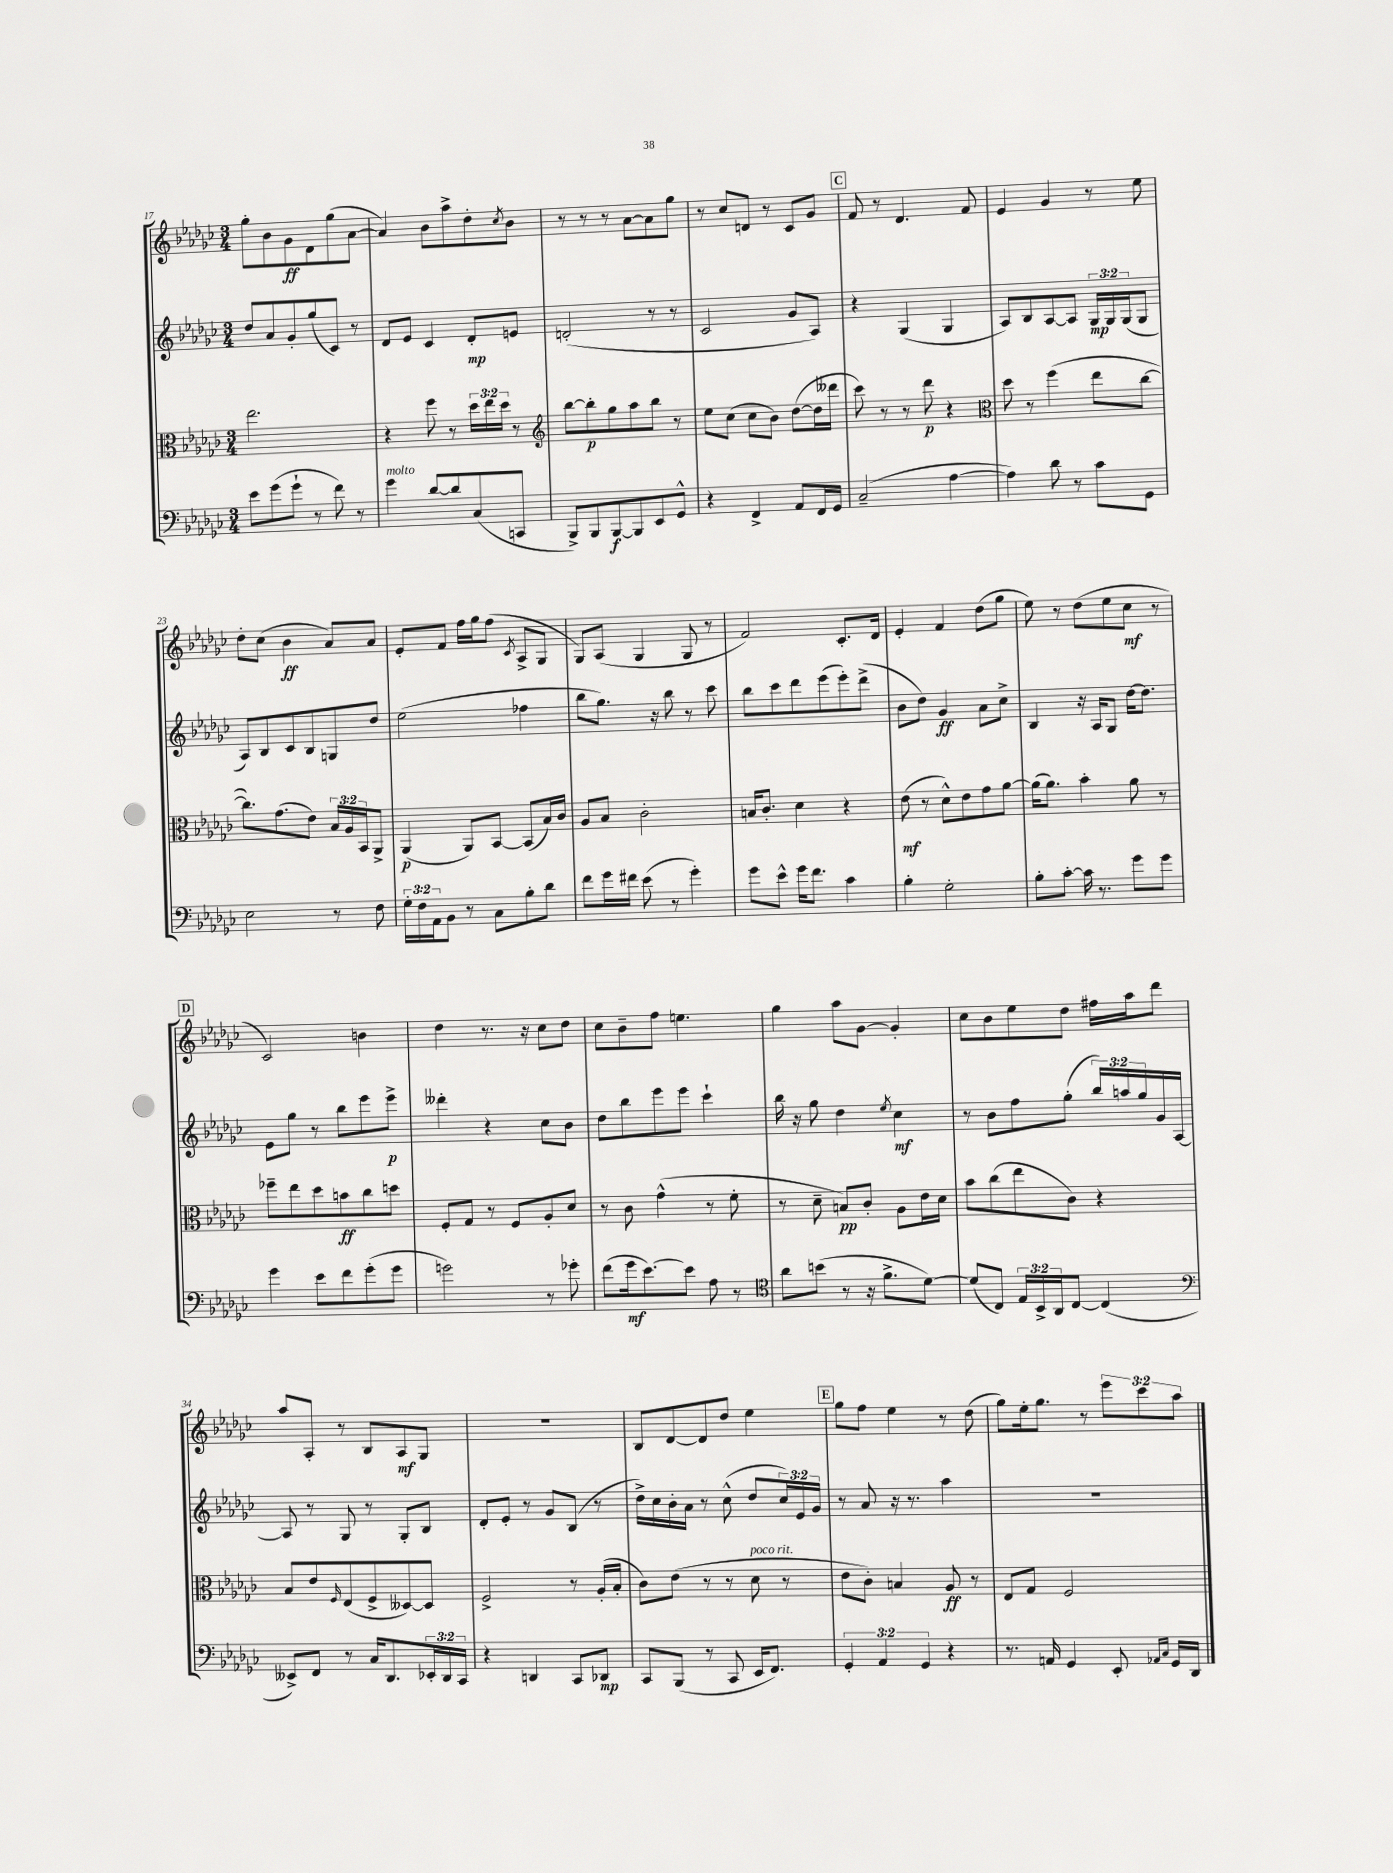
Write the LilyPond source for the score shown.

<<
\new StaffGroup <<
\new Staff = "s0" {
    \clef treble \key ges \major \numericTimeSignature \time 3/4 \override Staff.TupletNumber.text = #tuplet-number::calc-fraction-text
    ges''8-. bes'8 ges'8\ff des'8 ges''8( aes'8~ |
    aes'4) bes'8 aes''8-> des''8-. \acciaccatura { ces''8 } bes'8 |
    r8 r8 r8 aes'8~ aes'8 ges''8 |
    r8 ces''8 d'8 r8 ces'8 ges'8 |
    \mark \markup { \box "C" } f'8 r8 des'4. f'8 |
    ees'4 ges'4 r8 ees''8 |
    des''8-. ces''8( bes'4\ff aes'8) aes'8 |
    ees'8-. f'8 f''16 ges''16 f''8( \acciaccatura { ces'8 } aes8-> ges8 |
    ges8) aes8( ges4 ges8 r8 |
    f'2) ces'8.-. des'16 |
    ees'4-. f'4 des''8( ges''8 |
    ees''8) r8 des''8( ees''8 ces''8\mf r8 |
    \mark \markup { \box "D" } ces'2) b'4 |
    des''4 r8. r16 ces''8 des''8 |
    ces''8 bes'8-- f''8 e''4. |
    ges''4 aes''8 ges'8~ ges'4-. |
    ces''8 bes'8 ees''8 des''8 fis''16 aes''16 des'''8 |
    aes''8 aes8-. r8 bes8 aes8\mf ges8 |
    R2. |
    bes8 des'8~ des'8 des''8 ees''4 |
    \mark \markup { \box "E" } ges''8 f''8 ees''4 r8 des''8( |
    ges''8) ees''16-. ges''8. r8 \tuplet 3/2 { ees'''8 ces'''8 aes''8 } \bar "|." |
}
\new Staff = "s1" {
    \clef treble \key ges \major \numericTimeSignature \time 3/4 \override Staff.TupletNumber.text = #tuplet-number::calc-fraction-text
    des''8 aes'8 ges'8-. ges''8( ces'8) r8 |
    des'8 ees'8 ces'4 des'8-.\mp e'8 |
    d'2-.( r8 r8 |
    ces'2 ges'8 aes8) |
    \mark \markup { \box "C" } r4 ges4( ges4 |
    aes8) bes8 aes8~ aes8 \tuplet 3/2 { ges16\mp ges16 ges16( } ges8 |
    aes8) bes8 ces'8 bes8 g8 des''8 |
    ees''2( fes''4 |
    bes''8 ges''8.) r16 bes''8 r8 ces'''8 |
    bes''8 ces'''8 des'''8 ees'''8( ees'''8-.) des'''8->( |
    bes'8 des''8) ges'4\ff aes'8 ces''8-> |
    bes4 r16 aes16 ges8 des''16~ des''8. |
    \mark \markup { \box "D" } ees'8 ges''8 r8 bes''8 ees'''8 ees'''8->\p |
    deses'''4-. r4 ces''8 bes'8 |
    des''8 bes''8 ees'''8 ees'''8 ces'''4-! |
    bes''16 r16 ges''8 des''4 \acciaccatura { ees''8 } ces''4\mf |
    r8 bes'8 f''8 ges''8-.( \tuplet 3/2 { bes''16) a''16 ges''16 } ges'16 aes16~ |
    aes8 r8 ges8 r8 ges8-. bes8 |
    des'8-. ees'8-. r8 ges'8 bes8( r8 |
    des''16->) ces''16 bes'16-. aes'16 r8 ces''8-^( des''8 \tuplet 3/2 { ces''16) ees'16 ges'16 } |
    \mark \markup { \box "E" } r8 aes'8 r16 r8. aes''4 |
    R2. \bar "|." |
}
\new Staff = "s2" {
    \clef alto \key ges \major \numericTimeSignature \time 3/4 \override Staff.TupletNumber.text = #tuplet-number::calc-fraction-text
    ees''2. |
    r4 f''8 r8 \tuplet 3/2 { des''16 ees''16 des''16 } r8 |
    \clef treble bes''8~ bes''8-.\p ges''8 aes''8 bes''8 r8 |
    ees''8 ces''8( ces''8 bes'8) des''8~( des''16 deses'''16 |
    \mark \markup { \box "C" } ces'''8) r8 r8 des'''8\p r4 |
    \clef alto des''8 r8 f''4( ees''8 ces''8~ |
    ces''8.) ges'8.( ees'8) \tuplet 3/2 { bes16 aes16 bes,16 } aes,8-> |
    aes,4\p( aes,8) bes,8~ bes,8( bes16) ces'16 |
    aes8 bes8 ces'2-. |
    b16 ces'8.-. des'4 r4 |
    ees'8\mf( r8 des'8-^) ees'8 ges'8 aes'8~ |
    aes'16( aes'8.) bes'4-. aes'8 r8 |
    \mark \markup { \box "D" } fes''8-- ees''8 des''8 b'8\ff ces''8 d''8 |
    f8-. ges8 r8 f8 aes8-. des'8 |
    r8 ces'8 ges'4-^( r8 f'8-. |
    r8 des'8-- b8\pp) ces'8-. aes8 ees'16 des'16 |
    bes'8 ces''8( ees''8 ces'8) r4 |
    bes8 ees'8 \grace { f16 } ees8( f8-> deses8~) deses8 |
    f2-> r8 aes16-.( bes16-. |
    ces'8) ees'8( r8 r8 des'8^\markup { \italic "poco rit." } r8 |
    \mark \markup { \box "E" } ees'8 ces'8-.) b4 aes8\ff r8 |
    ees8 ges8 f2 \bar "|." |
}
\new Staff = "s3" {
    \clef bass \key ges \major \numericTimeSignature \time 3/4 \override Staff.TupletNumber.text = #tuplet-number::calc-fraction-text
    ees'8 ges'8( ges'8-! r8 f'8) r8 |
    ges'4^\markup { \italic "molto" } des'8~ des'8 ces8( c,8 |
    bes,,8->) bes,,8 bes,,8~\f bes,,8 ees,8 ges,8-^ |
    r4 f,4-> aes,8 f,16 ges,16 |
    \mark \markup { \box "C" } ces2--( aes4~ |
    aes4) des'8 r8 ces'8 ges,8 |
    ees2 r8 f8 |
    \tuplet 3/2 { ges16-. f16 aes,16 } bes,8 r8 ces8 bes8-. des'8 |
    f'8 ges'16 fis'16 ees'8( r8 ges'4-.) |
    ges'8 ees'8-^ ges'16 f'8. ces'4 |
    bes4-. ges2-. |
    bes8-. ces'8~-. ces'16 r8. ges'8 ges'8 |
    \mark \markup { \box "D" } ges'4 ees'8 f'8 ges'8-.( ges'8 |
    g'2) r8 ges'8-. |
    f'8( ges'16\mf ees'8.~) ees'8 aes8 r8 |
    \clef tenor aes'8 b'8( r8 r16 f'8.-> des'8~) |
    des'8( ces8) \tuplet 3/2 { ees16 bes,16-> aes,16 } ces8~ ces4( |
    \clef bass eeses,8->) f,8 r8 ces16 des,8. \tuplet 3/2 { ees,16-. des,16 ces,16 } |
    r4 d,4 ces,8 des,8\mp |
    ces,8 bes,,8( r8 ces,8 ees,16 f,8.) |
    \mark \markup { \box "E" } \tuplet 3/2 { ges,4-. aes,4 ges,4 } r4 |
    r8. a,16 ges,4 ees,8-. \grace { aes,16 ces16 } ges,16 des,16 \bar "|." |
}
>>
>>
\layout { \context { \Score currentBarNumber = #17 } }
